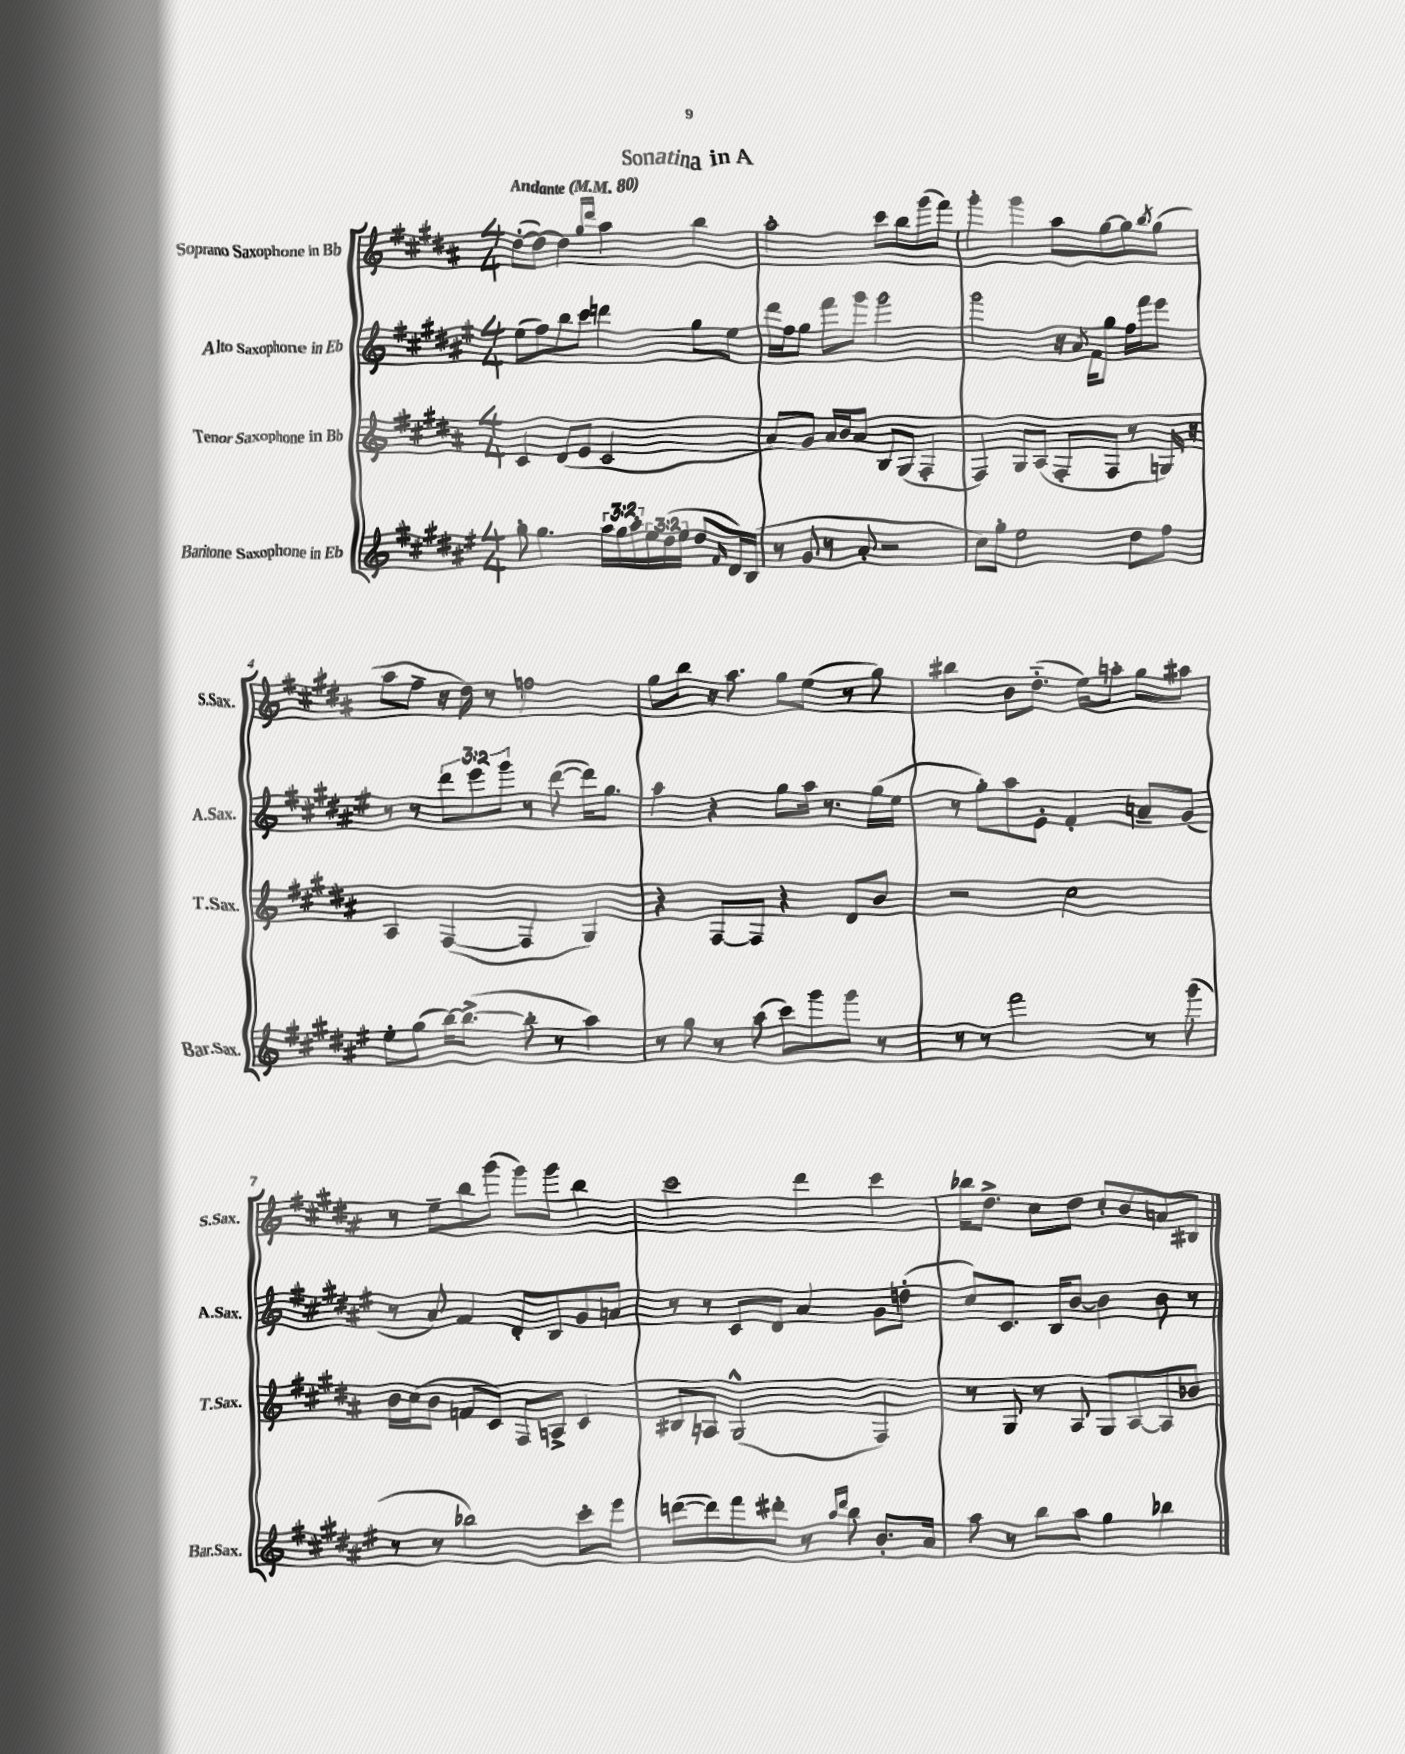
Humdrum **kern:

**kern	**kern	**kern	**kern
*part4	*part3	*part2	*part1
*staff4	*staff3	*staff2	*staff1
*I"Baritone Saxophone in Eb	*I"Tenor Saxophone in Bb	*I"Alto Saxophone in Eb	*I"Soprano Saxophone in Bb
*I'Bar.Sax.	*I'T.Sax.	*I'A.Sax.	*I'S.Sax.
*clefG2	*clefG2	*clefG2	*clefG2
*k[f#c#g#d#a#e#]	*k[f#c#g#d#a#]	*k[f#c#g#d#a#e#]	*k[f#c#g#d#a#]
*M4/4	*M4/4	*M4/4	*M4/4
*MM80	*MM80	*MM80	*MM80
=1	=1	=1	=1
!	!	!	!LO:TX:a:B:t=Andante
8gg#'\	4c#/	(8ee#\L	([8dd#'\L
4.gg#\	.	8ff#\)	8dd#\J_)
.	(8d#/L	8bb\	4dd#\]
.	8e/J	8ccc#\J	.
.	.	.	16qqgg#/LL
.	.	.	16qqddd#/JJ
24aa#\LL	2c#/	4dddn\	4aa#\
24gg#\	.	.	.
24aa#'\	.	.	.
24ee#\	.	.	.
(24dd#\	.	.	.
24ee#\JJ	.	.	.
8dd#/L	.	8gg#\L	4bb\
16qqf#/	.	.	.
16d#/L)	.	8ee#\J	.
(16B/JJ	.	.	.
=2	=2	=2	=2
8r	8a#/L)	16ddd#\LL	2aa#'\
.	.	16ff#\J	.
8g#/	8g#/J	8gg#\J	.
8r	16a#/LL	8fff#\L	.
.	16b/J	.	.
8a#'/	8a#/J	8ggg#\J	.
2r	8B/L	2ggg#\	8ccc#\L
.	(8G#/J	.	8bb\
.	4F#'/	.	(8ggg#\
.	.	.	8fff#\J)
=3	=3	=3	=3
8cc#\L)	4F#/)	2ggg#\	4ggg#'\
8gg#'\J	.	.	.
2ee#\	8G#/L	.	4ggg#\
.	(8A#/J	.	.
.	8F#'/L	16r	8aa#\L
.	.	8qa#/	.
.	.	16f#\KL	.
.	8F#/J	8gg#\J	[8gg#\
8dd#\L	8r	16ff#\LL	8gg#\]
.	.	16fff#\J	.
.	.	.	8qbb/
8ff#\J	16Gn/)	8eee#\J	(8gg#\J
.	16r	.	.
!!LO:LB:g=z
=4	=4	=4	=4
8ee#'\L	4A#/	8r	8aa#\L
(8gg#\J	.	8r	8ff#~\J
[16bb\KL)	([4F#/	12ddd#\L	16r
(8.bb^\J_	.	.	16dd#\)
.	.	12eee#\	.
.	.	.	8r
.	.	12ggg#\J	.
8bb'\]	4F#/]	8r	2ffn\
8r	.	([8ddd#\	.
4aa#\)	4G#/)	16ddd#\KL])	.
.	.	8.gg#\J	.
=5	=5	=5	=5
8r	4r	4aa#\	8gg#\L
8gg#\	.	.	8bb\J
8r	[8F#/L	4r	16r
.	.	.	8.aa#\
(8aa#\	8F#/J]	.	.
8ccc#\L)	4r	8gg#\L	8gg#\L
8ggg#\	.	16aa#\Jk	(8ee\J
.	.	8.r	.
8ggg#\J	8d#/L	.	8r
8r	8b/J	(16gg#\LL	8gg#\)
.	.	16ee#\JJ	.
=6	=6	=6	=6
8r	2r	8r	4bb#X\
8r	.	8gg#'\L)	.
2fff#\	.	8aa#\	8b\L
.	.	8e#'\J	(8.dd#\J
.	2cc#\	4f#'/	.
.	.	.	16ee\KL)
.	.	.	8aan'\J
8r	.	8an~/L	8gg#\L
(8ggg#\	.	(8g#/J	8aa#X\J
!!LO:LB:g=z
=7	=7	=7	=7
8r	16b\LL	8r	8r
.	(16cc#\J	.	.
8r	8b\J	8a#/)	8ee~\L
2bb-X\)	8fn/L	4f#/	8bb\
.	8c#/J)	.	(8ggg#\J
.	8F#/L	8d#'/L	8ggg#\L)
.	8An^/J	8B/	8ggg#\J
8ccc#'\L	4c#/	8g#/	4bb\
8eee#\J	.	8an/J	.
=8	=8	=8	=8
([8dddn\L	8B#X/L	8r	2ccc#\
8ddd\])	8An/J	8r	.
8fff#\	(2G#^^/	8c#/L	.
8ddd#X'\J	.	8d#/J	.
8r	.	4a#/	4ddd#\
16qqaa#/LL	.	.	.
16qqddd#/JJ	.	.	.
8bb\	.	.	.
8.b'/L	4F#/)	8g#\L	4ccc#\
.	.	(8ddn'\J	.
16a#/Jk	.	.	.
=9	=9	=9	=9
8aa#\	8r	8cc#/L)	16bb-X\KL
.	.	.	8.dd#^\J
8r	8G#/	8.c#/J	.
8bb\L	8r	.	8cc#\L
.	.	16B/KL	.
8aa#\J	8A#/	[8b/J	8dd#\J
4gg#\	8G#/L	4b\]	8cc#'/L
.	[8A#/	.	8b/
4bb-X\	8A#/]	8b\	8an/
.	8b-X/J	8r	8B#X/J
==	==	==	==
*-	*-	*-	*-
